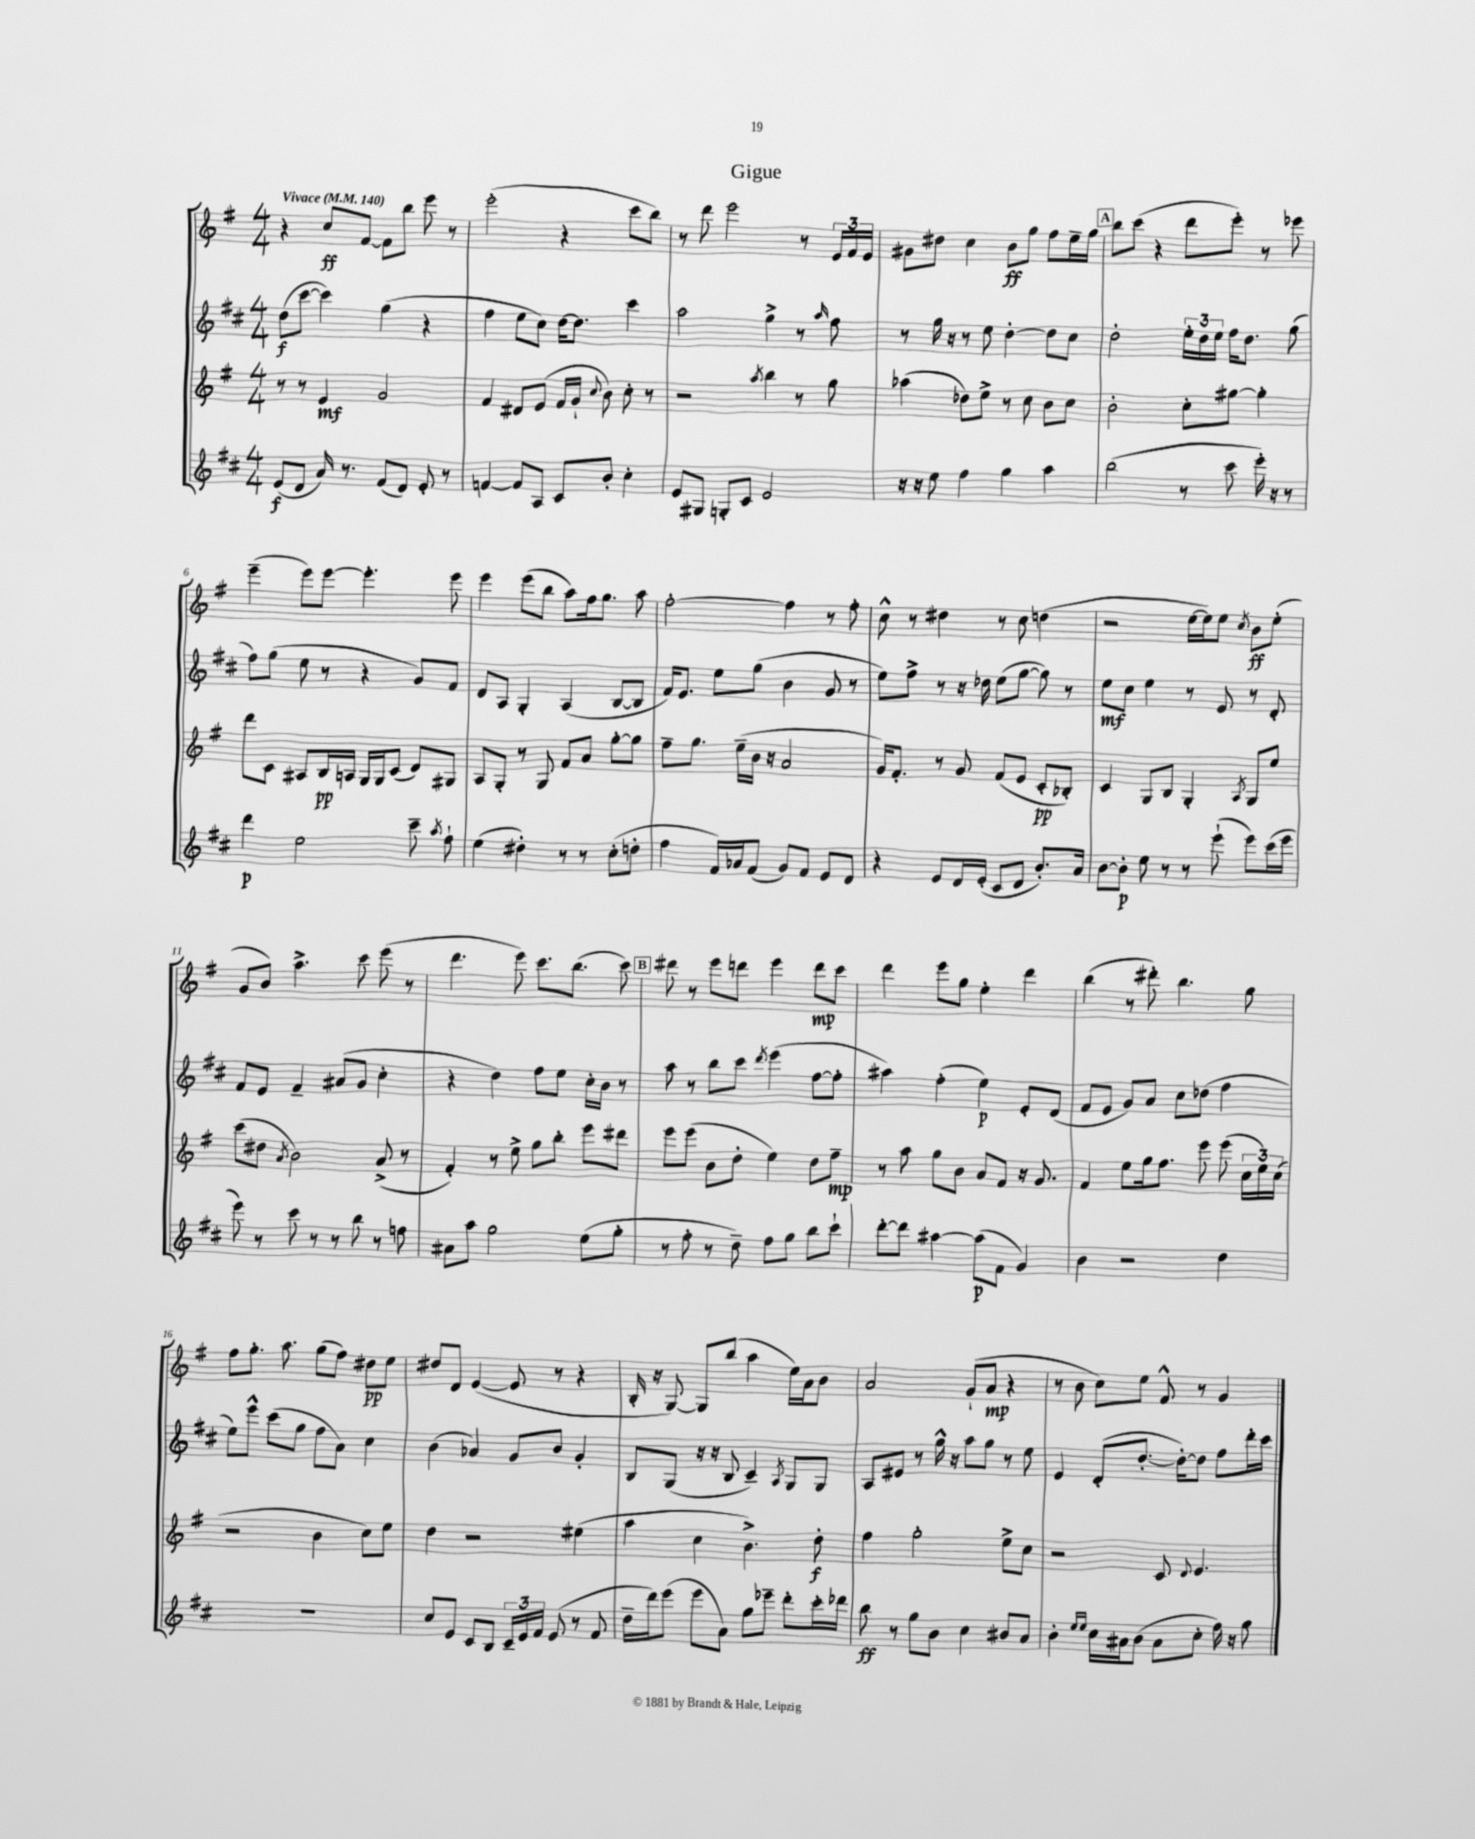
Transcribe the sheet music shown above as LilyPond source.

\header { title = "Gigue" }
<<
\new StaffGroup <<
\new Staff = "s0" {
    \clef treble \key g \major \numericTimeSignature \time 4/4 \tempo "Vivace" 4 = 140
    \autoBeamOff r4 c''8[\ff fis'8]~ fis'8[ b''8] e'''8 r8 |
    e'''2-.( r4 c'''8[ b''8]) |
    r8 d'''8 e'''2 r8 \tuplet 3/2 { e'16[ fis'16 e'16] } |
    gis'8[ dis''8] c''4 b'8[\ff g''8] fis''8[ e''16-- g''16] |
    \mark \markup { \box "A" } b''8[ c'''8]( r4 d'''8[ e'''8]-.) r8 ees'''8 |
    e'''4--( e'''8[) e'''8]~ e'''4.-. e'''8 |
    e'''4 e'''8[( b''8] a''8[) fis''16 g''8.] a''8 |
    fis''2~-. fis''4 r8 fis''8-. |
    c''8-^ r8 dis''4 r8 c''8 d''4( |
    r2 e''16[~ e''16) e''8] \acciaccatura { c''8 } b'8[\ff e''8]-.( |
    g'8[ b'8]) a''4.-> c'''8 e'''8( r8 |
    d'''4. e'''8) c'''8.[ b''8.]( c'''8) |
    \mark \markup { \box "B" } dis'''8 r8 e'''8[ d'''8] e'''4 d'''8[\mp c'''8] |
    d'''4 e'''8[ g''8] e''4-. d'''4 |
    b''4( r8 dis'''8-.) b''4. g''8 |
    fis''8[ g''8.]-. a''8. g''8[( fis''8]) dis''8[\pp e''8] |
    dis''8[ d'8] e'4~( e'8 r8 r4 |
    b16-. r16 g8~) g8[ b''8]( a''4 e''16[) a'16 b'8] |
    a'2 g'8[-!( a'8]\mp r4 |
    r8 b'8 c''8[) e''8] fis'8-^ r8 g'4 \bar "|." |
}
\new Staff = "s1" {
    \clef treble \key d \major \numericTimeSignature \time 4/4
    \autoBeamOff d''8[\f( cis'''8]~ cis'''4) g''4( r4 |
    fis''4 e''8[ cis''8]) d''16[~ d''8.] cis'''4 |
    a''2 g''4-> r8 \grace { a''16 } fis''8 |
    r8 g''16 r16 r8 e''8 d''4~-. d''8[ cis''8] |
    \mark \markup { \box "A" } d''2-. \tuplet 3/2 { e''16[-. d''16 e''16] } fis''16[ d''8.] g''8( |
    fis''8[) g''8]( e''8 r8 r4 g'8[) fis'8] |
    d'8[ a8] g4-. a4( b8[~ b8] |
    fis'16[) e'8.] e''8[ g''8]( b'4 g'8 r8 |
    e''8[) fis''8]-> r8 r16 des''16 e''8[( g''8]~ g''8) r8 |
    e''8[\mf cis''8] e''4 r8 e'8 r8 d'8-. |
    fis'8[ e'8] fis'4-- ais'8[( g'8] cis''4-. |
    r4 d''4) fis''8[ e''8] cis''16[-. b'16] r8 |
    \mark \markup { \box "B" } a''8 r8 b''8[ cis'''8] \acciaccatura { d'''8 } e'''4( fis''8[~ fis''8]-. |
    ais''4) fis''4-.( e''4\p) e'8[-. d'8]( |
    fis'8[ e'8] g'8[) a'8] cis''8[ des''8]( fis''4 |
    e''8[) e'''8]-^ cis'''8[( g''8] fis''8[ a'8]) cis''4 |
    b'4( aes'4) g'8[ b'8] g'4-. |
    b8[ g8]( r16 r16 b8 cis'4--) \acciaccatura { a8 } g8[ g8] |
    a8[ eis'8] r8 g''16-^ r16 a''8[ g''8] r8 e''8 |
    e'4 d'8[-.( d''8.]~-. d''16[~-.) d''8] fis''8[ d'''16-. cis'''16] \bar "|." |
}
\new Staff = "s2" {
    \clef treble \key g \major \numericTimeSignature \time 4/4
    \autoBeamOff r8 r8 e'4\mf g'2 |
    fis'4 dis'8[ e'8]( fis'16[ g'16]-! \appoggiatura { c''8 } b'8) c''8-. r8 |
    r2 \acciaccatura { a''8 } b''4 r8 g''8 |
    aes''4( des''8[) e''8]-> r8 c''8 b'8[ c''8] |
    \mark \markup { \box "A" } b'2-. c''8[-. gis''8]~ gis''4-. |
    d'''8[ c'8] ais8[ b16\pp a16] g16[ g16 c'8]( d'8[) gis8] |
    a8[ g8]-. r8 g8 fis'8[ a'8] g''8[~-. g''8] |
    fis''8[-- g''8.] e''16[--( b'16] r16 a'2 |
    g'16[) fis'8.]-. r8 g'8 fis'8[( e'8] c'8[-.\pp bes8]-.) |
    c'4 g8[ b8] g4-. \acciaccatura { a8 } g8[ e''8] |
    c'''8[( dis''8] \acciaccatura { a'8 } b'2) a'8->( r8 |
    fis'4-.) r8 e''8-> g''8[ b''8]-. e'''8[ dis'''8] |
    \mark \markup { \box "B" } e'''8[ e'''8]( b'8[ d''8]-. e''4) d''8[ fis''8]--\mp |
    r8 a''8 g''8[ b'8] a'8[ fis'8] r16 g'8. |
    fis'4 e''8[ g''16 fis''8.] e'''8 e'''8( \tuplet 3/2 { c''16[ e''16) c''16]( } |
    r2 b'4 c''8[) e''8] |
    d''4 r2 eis''4( |
    a''4 c''4 b'4.->) d''8-.\f |
    fis''4 g''2-. e''8[-> c''8] |
    r2 c'8 \appoggiatura { d'8 } e'4. \bar "|." |
}
\new Staff = "s3" {
    \clef treble \key d \major \numericTimeSignature \time 4/4
    \autoBeamOff e'8[\f( d'8] a'16) r8. fis'8[( d'8]) e'8-. r8 |
    f'4~ f'8[ a8] cis'8[ b'8]-. cis''4-. |
    e'8[ gis8] g8[-. cis'8] e'2 |
    r16 r16 e''8 fis''4 g''4 a''4 |
    \mark \markup { \box "A" } b''2( r8 cis'''8 e'''16-.) r16 r8 |
    d'''4\p e''2 cis'''8-- \acciaccatura { a''8 } fis''8-! |
    e''4( dis''4-.) r8 r8 cis''8[-.( d''8]-. |
    fis''4 fis'16[) aes'16 fis'8]( g'8[) fis'8] e'8[ d'8] |
    r4 e'8[ d'16 e'16]-.( cis'8[ d'8] b'8.[-.) a'16] |
    b'8[~ b'8]-.\p e''8 r8 r8 e'''8-!( e'''8[) cis'''16( e'''16] |
    e'''8) r8 cis'''8 r8 r8 b''8 r8 f''8 |
    ais'8[ a''8] g''2 e''8[( g''8]-. |
    \mark \markup { \box "B" } r8 fis''8-. r8 d''8--) fis''8[ g''8] b''8[ cis'''8]-! |
    d'''8[~-. d'''8] ais''4~ ais''8[\p( fis'8] g'4) |
    b'4 r2 d''4 |
    r1 |
    cis''8[ e'8] cis'8[ b8] \tuplet 3/2 { cis'16[-- e'16 fis'16] } e'8( r8 fis'8 |
    d''16[-- d'''16) e'''8]( e'''8[ a'8]) g''8[ ees'''8]-- d'''8[-. cis'''16-. des'''16] |
    b''8\ff r8 g''8[ b'8] cis''4 bis'8[ a'8] |
    b'4-. \grace { e''16[ e''16] } cis''16[ ais'16 b'8]( ais'8[ cis''8]-. fis''16) r16 g''8 \bar "|." |
}
>>
>>
